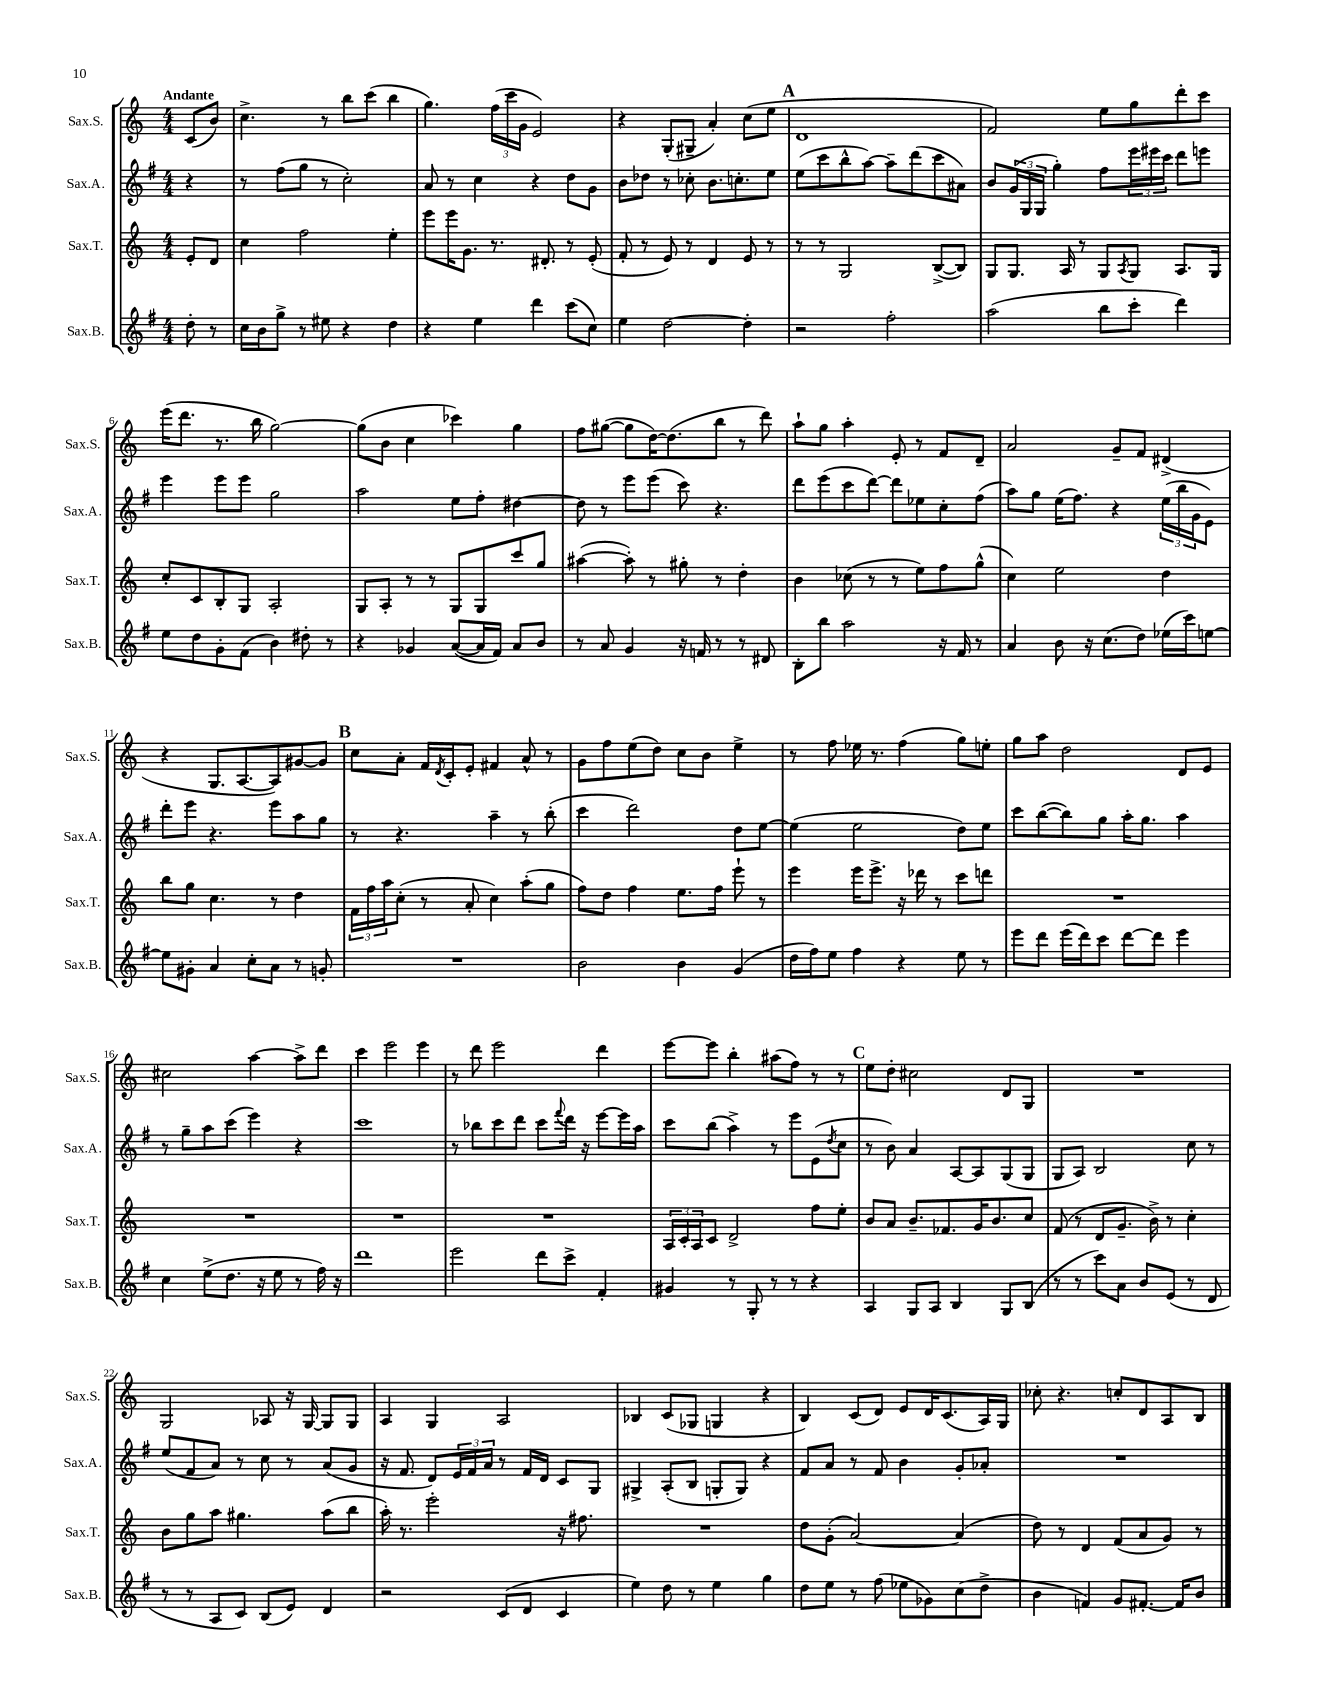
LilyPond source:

<<
\new StaffGroup <<
\new Staff = "s0" \with { instrumentName = "Sax.S." shortInstrumentName = "Sax.S." } {
    \clef treble \key c \major \numericTimeSignature \time 4/4 \partial 4 \tempo "Andante"
    c'8( b'8) |
    c''4.-> r8 b''8 c'''8( b''4 |
    g''4.) \tuplet 3/2 { f''16( c'''16 g'16 } e'2) |
    r4 g8-.( gis8-- a'4-.) c''8( e''8 |
    \mark \markup { \bold "A" } d'1 |
    f'2) e''8 g''8 d'''8-. c'''8 |
    e'''16( d'''8. r8. b''16 g''2~) |
    g''8( b'8 c''4 ces'''4) g''4 |
    f''8 gis''8~( gis''8 d''16~) d''8.( b''8 r8 d'''8) |
    a''8-! g''8 a''4-. e'8-. r8 f'8 d'8-- |
    a'2 g'8-- f'8 dis'4->( |
    r4 g8. a8.~ a8) gis'8~ gis'8 |
    \mark \markup { \bold "B" } c''8 a'8-. f'16 \acciaccatura { d'8 } c'16-. e'8-. fis'4 a'8-^ r8 |
    g'8 f''8 e''8( d''8) c''8 b'8 e''4-> |
    r8 f''8 ees''16 r8. f''4( g''8) e''8-. |
    g''8 a''8 d''2 d'8 e'8 |
    cis''2 a''4~ a''8-> d'''8 |
    c'''4 e'''2 e'''4 |
    r8 d'''8 e'''2 d'''4 |
    e'''8~ e'''8 b''4-. ais''8( f''8) r8 r8 |
    \mark \markup { \bold "C" } e''8 d''8-. cis''2 d'8 g8 |
    R1 |
    g2 aes8 r16 g16~ g8 g8 |
    a4 g4 a2 |
    bes4 c'8( ges8 g4 r4 |
    b4) c'8( d'8) e'8 d'16 c'8.( a16) g16 |
    ces''8-. r4. c''8-. d'8 a8 b8 \bar "|." |
}
\new Staff = "s1" \with { instrumentName = "Sax.A." shortInstrumentName = "Sax.A." } {
    \clef treble \key g \major \numericTimeSignature \time 4/4 \partial 4
    r4 |
    r8 fis''8( g''8 r8 c''2-.) |
    a'8 r8 c''4 r4 d''8 g'8 |
    b'8 des''8 r8 ces''8-. b'8. c''8.-. e''8 |
    \mark \markup { \bold "A" } e''8( c'''8 b''8-^ a''8~) a''8-- d'''8( c'''8 ais'8) |
    b'8 \tuplet 3/2 { g'16( g16 g16 } g''4-.) fis''8 \tuplet 3/2 { e'''16 eis'''16 c'''16 } d'''8 e'''8 |
    e'''4 e'''8 e'''8 g''2 |
    a''2 e''8 fis''8-. dis''4~ |
    dis''8 r8 e'''8 e'''8( c'''8) r4. |
    d'''8 e'''8( c'''8 d'''8~) d'''8 ees''8 c''8-. fis''8( |
    a''8) g''8 e''16( fis''8.) r4 \tuplet 3/2 { e''16( b''16 g'16 } e'8) |
    d'''8-. e'''8 r4. e'''8 a''8 g''8 |
    \mark \markup { \bold "B" } r8 r4. a''4-- r8 b''8-.( |
    c'''4 d'''2) d''8 e''8~ |
    e''4( e''2 d''8) e''8 |
    c'''8 b''8~( b''8) g''8 a''16-. g''8. a''4 |
    r8 g''8-- a''8 c'''8( e'''4) r4 |
    c'''1 |
    r8 bes''8 c'''8 d'''8 c'''8 \appoggiatura { fis'''8 } d'''16 r16 e'''8~ e'''16 a''16 |
    c'''8 b''8( a''4->) r8 e'''8 e'8( \acciaccatura { d''8 } c''8 |
    \mark \markup { \bold "C" } r8 b'8) a'4 a8~ a8 g8( g8 |
    g8 a8) b2 c''8 r8 |
    e''8( fis'8 a'8) r8 c''8 r8 a'8( g'8 |
    r16 fis'8. d'8) \tuplet 3/2 { e'16 fis'16 a'16 } r8 fis'16 d'16 c'8 g8 |
    gis4-> a8-.( b8 g8-. g8) r4 |
    fis'8 a'8 r8 fis'8 b'4 g'8-. aes'8-. |
    R1 \bar "|." |
}
\new Staff = "s2" \with { instrumentName = "Sax.T." shortInstrumentName = "Sax.T." } {
    \clef treble \key c \major \numericTimeSignature \time 4/4 \partial 4
    e'8-. d'8 |
    c''4 f''2 e''4-. |
    e'''8 e'''16 g'8. r8. dis'8.-. r8 e'8-.( |
    f'8-. r8 e'8) r8 d'4 e'8 r8 |
    \mark \markup { \bold "A" } r8 r8 g2 b8~->( b8) |
    g8 g8. a16 r8 g8 \acciaccatura { a8 } g8 a8. g16 |
    c''8-. c'8 b8-. g8 a2-. |
    g8 a8-. r8 r8 g8 g8 c'''8 g''8 |
    ais''4~( ais''8-.) r8 gis''8-. r8 d''4-. |
    b'4 ces''8( r8 r8 e''8) f''8 g''8-^( |
    c''4) e''2 d''4 |
    b''8 g''8 c''4. r8 d''4 |
    \mark \markup { \bold "B" } \tuplet 3/2 { f'16 f''16 a''16 } c''8-.( r8 a'8-. c''4) a''8-.( g''8 |
    f''8) d''8 f''4 e''8. f''16 e'''8-! r8 |
    e'''4 e'''16 e'''8.-> r16 des'''16 r8 c'''8 d'''8 |
    R1 |
    R1 |
    R1 |
    R1 |
    \tuplet 3/2 { a16 c'16-. a16 } c'8 d'2-> f''8 e''8-. |
    \mark \markup { \bold "C" } b'8 a'8 b'8.-- fes'8. g'16 b'8. c''8 |
    f'8( r8 d'8 g'8.-- b'16->) r8 c''4-. |
    b'8 g''8 a''8 gis''4. a''8( b''8 |
    a''16-.) r8. e'''2-. r16 fis''8. |
    R1 |
    d''8 g'8-.( a'2~) a'4( |
    d''8) r8 d'4 f'8( a'8 g'8) r8 \bar "|." |
}
\new Staff = "s3" \with { instrumentName = "Sax.B." shortInstrumentName = "Sax.B." } {
    \clef treble \key g \major \numericTimeSignature \time 4/4 \partial 4
    d''8-. r8 |
    c''16 b'16 g''8-> r8 eis''8 r4 d''4 |
    r4 e''4 d'''4 c'''8( c''8) |
    e''4 d''2~ d''4-. |
    \mark \markup { \bold "A" } r2 fis''2-. |
    a''2( b''8 c'''8-. d'''4) |
    e''8 d''8 g'8-. fis'8( b'4) dis''8-. r8 |
    r4 ges'4 a'8~( a'16 fis'16) a'8 b'8 |
    r8 a'8 g'4 r16 f'16 r8 r8 dis'8 |
    b8-. b''8 a''2 r16 fis'16 r8 |
    a'4 b'8 r16 c''8.( d''8) ees''16( c'''16) e''8~ |
    e''8 gis'8-. a'4 c''8-. a'8 r8 g'8-. |
    \mark \markup { \bold "B" } R1 |
    b'2 b'4 g'4( |
    d''16 fis''16) e''8 fis''4 r4 e''8 r8 |
    e'''8 d'''8 e'''16( d'''16) c'''8 d'''8~ d'''8 e'''4 |
    c''4 e''8->( d''8. r16 e''8 r8 fis''16) r16 |
    d'''1 |
    e'''2 d'''8 c'''8-> fis'4-. |
    gis'4 r8 g8-. r8 r8 r4 |
    \mark \markup { \bold "C" } a4 g8 a8 b4 g8 b8( |
    r8 r8 c'''8) a'8 b'8 e'8( r8 d'8 |
    r8 r8 a8 c'8) b8( e'8) d'4 |
    r2 c'8( d'8 c'4 |
    e''4) d''8 r8 e''4 g''4 |
    d''8 e''8 r8 fis''8( ees''8 ges'8) c''8( d''8-> |
    b'4 f'4) g'8 fis'8.~-. fis'16 b'8 \bar "|." |
}
>>
>>
